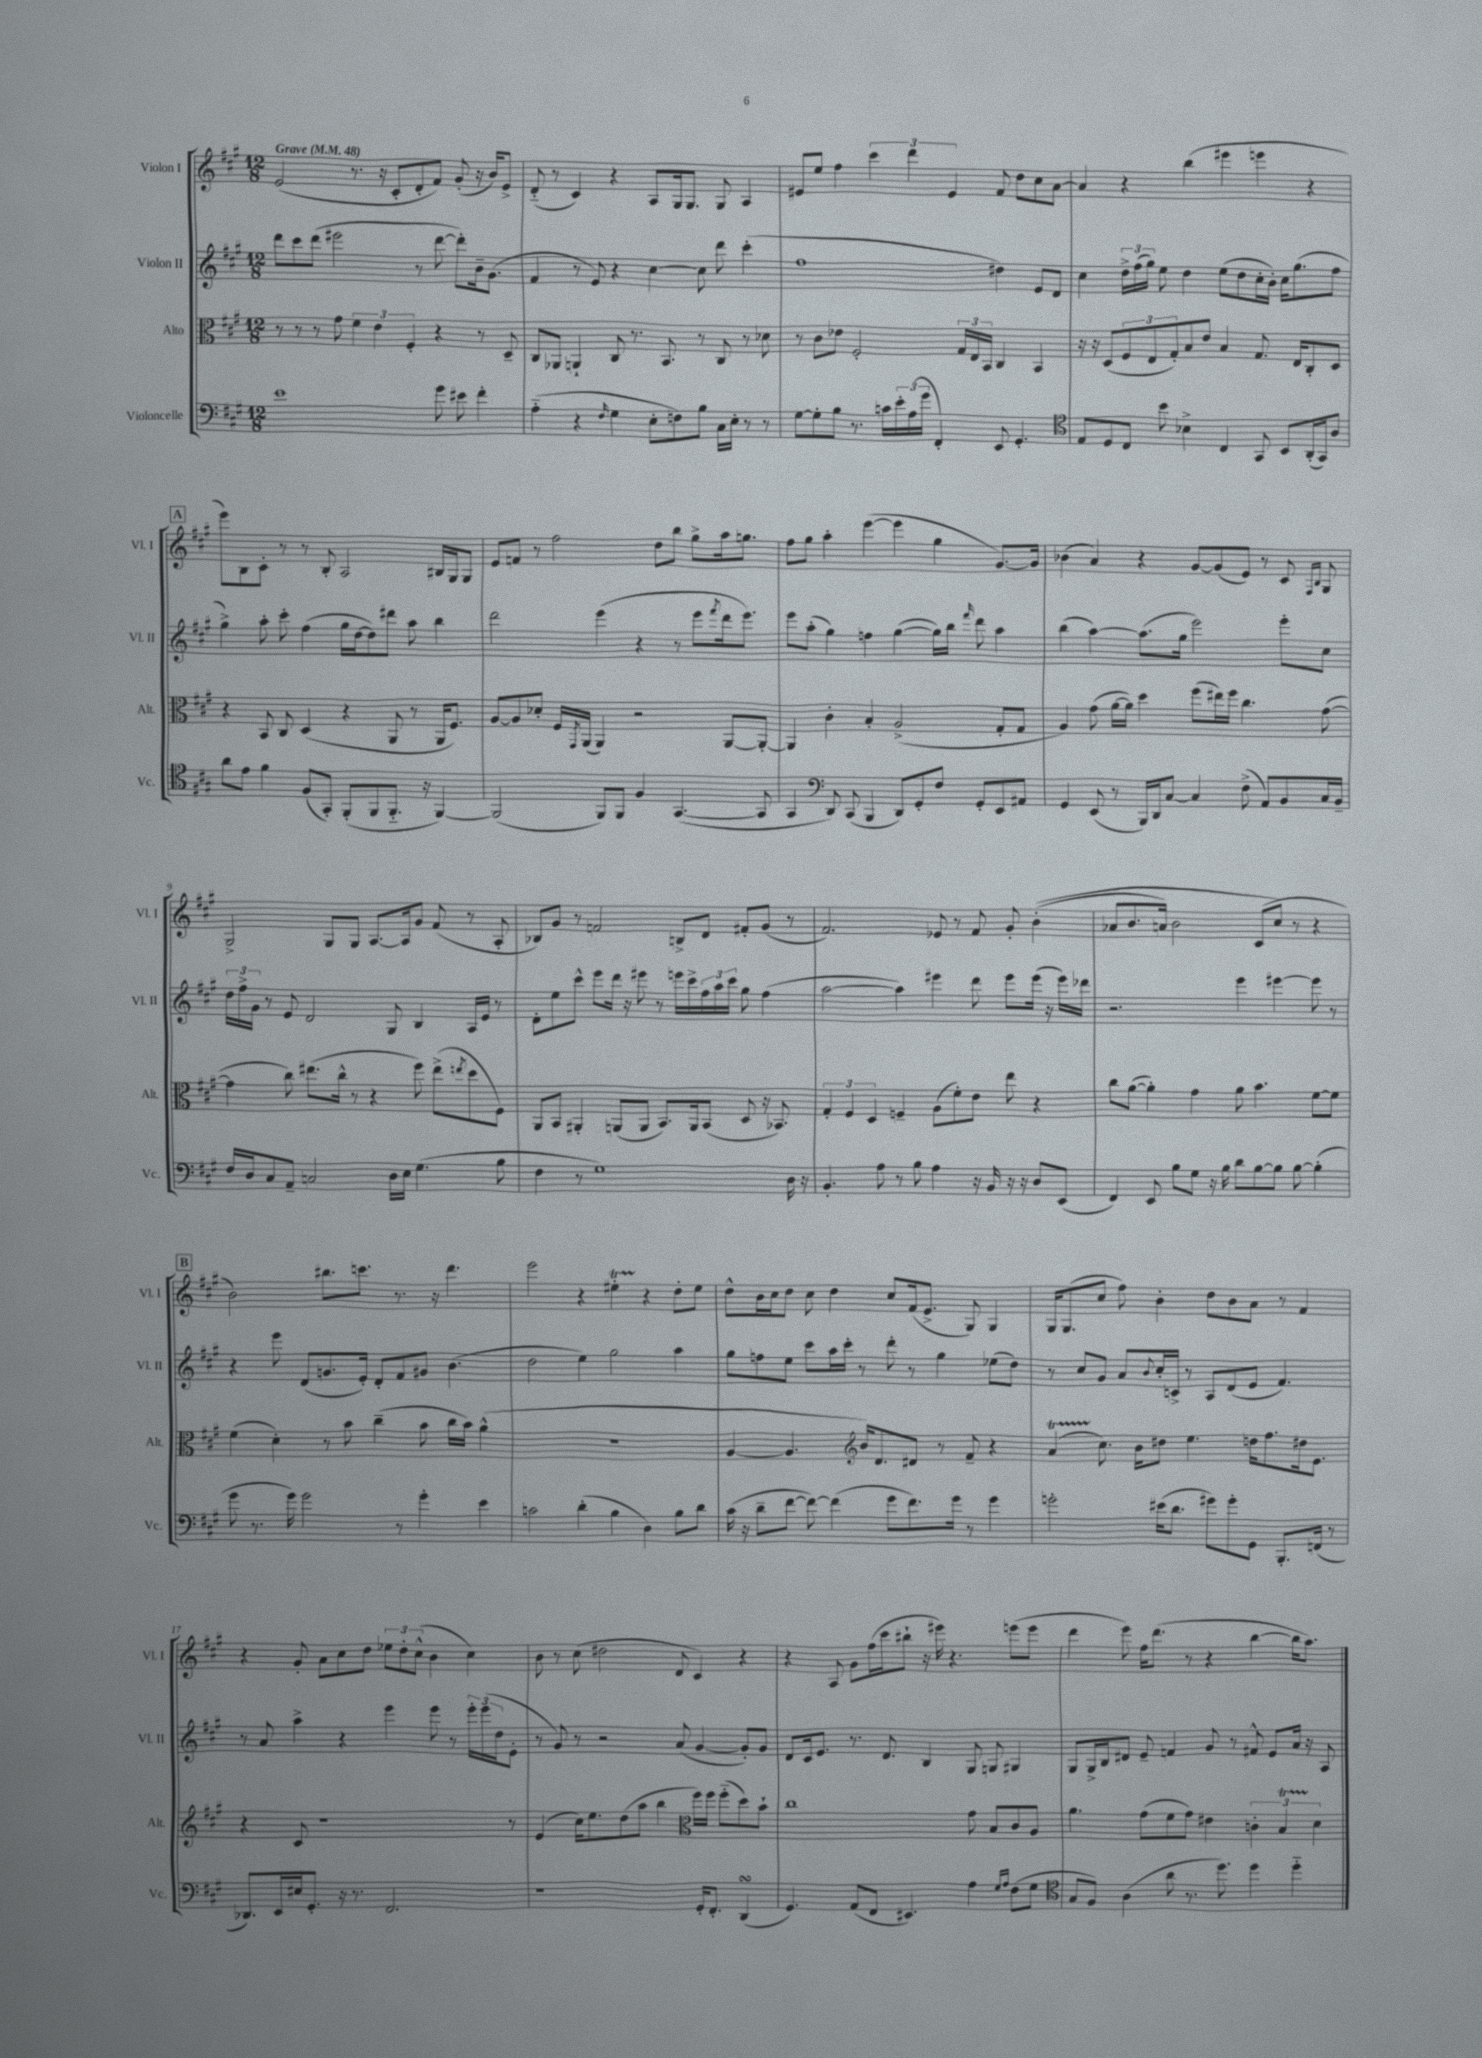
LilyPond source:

<<
\new StaffGroup <<
\new Staff = "s0" \with { instrumentName = "Violon I" shortInstrumentName = "Vl. I" } {
    \clef treble \key a \major \numericTimeSignature \time 12/8 \tempo "Grave" 4 = 48
    e'2( r8. r16 cis'8-. d'8-. fis'8) gis'8-.( r16 b'16) e'8-> |
    d'8-_( r8 cis'4) r4 a8 gis16 gis8. gis8 a4 |
    eis'8 e''8 fis''4 \tuplet 3/2 { cis'''4 d'''4 eis'4 } fis'8 d''8 cis''8 a'8~ |
    a'4 r4 b''4( eis'''4 e'''4 r4 |
    \mark \markup { \box "A" } e'''8) b8 cis'8-. r8 r8 b8-. a2 bis16 gis16 gis8 |
    e'8 f'8 r8 fis''2 d''8 b''8 gis''8-> a''16 g''8. |
    fis''8 gis''8 a''4-. e'''4~( e'''4 gis''4 gis'8.~) gis'16 |
    bes'4( a'4) r4 gis'8~ gis'8( e'8) r8 cis'8 \grace { fis16 b16 } gis8 |
    gis2-> gis8 gis8 a8.~ a16 gis'8 fis'8( r8 a8-. |
    bes8) gis'8 r8 f'2 b8-> d'8 fis'8-. gis'8( r8 |
    fis'2.) ees'8 r8 fis'8 gis'8-. b'4-.(\( |
    aes'8 b'8. a'16) b'2 cis'8( cis''8\) r8 r4 |
    \mark \markup { \box "B" } b'2) bis''8. c'''8. r8. r16 d'''4. |
    e'''2 r4 eis''4-.\startTrillSpan r4\stopTrillSpan d''8-. eis''8 |
    d''8-^ b'16 cis''16 d''8 cis''8 d''4 cis''8 fis'16( e'8.-> gis8) gis4 |
    gis16 gis8.( cis''8 fis''8) b'4-. d''8 b'8 a'8 r8 fis'4 |
    r4 gis'8-. a'8 cis''8 d''8 \tuplet 3/2 { ees''8 d''8-. cis''8-^( } b'4 cis''4) |
    b'8 r8 cis''8( dis''2 d'8 cis'4) r4 |
    r4 a8 gis'8 fis''16( cis'''16 bis''8-! r16 eis'''16) r4. e'''8( e'''8 |
    d'''4 e'''8) fis''16 d'''8.( r8 r4 b''4~ b''16 a''8.) \bar "|." |
}
\new Staff = "s1" \with { instrumentName = "Violon II" shortInstrumentName = "Vl. II" } {
    \clef treble \key a \major \numericTimeSignature \time 12/8
    d'''8 cis'''8 d'''8( eis'''2 r8 d'''8~ d'''8-.) b'16-- gis'8.( |
    fis'4 r8 e'8) r4 cis''4~ cis''8 d'''8 cis'''4-.( |
    fis''1 dis''4) e'8 d'8 |
    cis''4 \tuplet 3/2 { d''16-> fis''16( gis''16) } e''8 d''4 e''8( d''8 cis''16-. b'16-.) cis''16 gis''8.( fis''8 |
    \mark \markup { \box "A" } gis''4->) a''8-. cis'''8-. fis''4( gis''16 d''16~ d''8) dis'''8 a''8 b''4 |
    d'''2 e'''4( r4 r8 e'''8 \acciaccatura { fis'''8 } d'''16 e'''8.) |
    e'''8 a''8-.( gis''4) f''4 gis''4~( gis''16) b''16 \grace { fis'''16 } d'''8 a''4 |
    b''4( a''4~) a''8.( gis''16 e'''2) e'''8-. cis''8 |
    \tuplet 3/2 { d''16 fis''16-> gis'16 } r8 e'8 d'2 gis8 b4 a16 e'16 r8 |
    d'8-. e''8 cis'''8-^ e'''8 d'''16 r16 eis'''8 r8 e'''16 cis'''16-> \tuplet 3/2 { fis''16 a''16 cis'''16 } gis''8 fis''4( |
    a''2~ a''4) eis'''4 d'''8 eis'''8 eis'''16( r16 eis'''16) des'''16 |
    r2. e'''4 eis'''4~ eis'''8 r8 |
    \mark \markup { \box "B" } r4 e'''8 d'8( g'8. e'16-.) d'8-. fis'8 gis'8 b'4.( |
    d''2 e''4) gis''2 a''4 |
    gis''8 f''8 e''8 cis'''8 a''16 cis'''16-. r8 d'''8-. r8 gis''4 ees''8( d''8) |
    r8 cis''8 gis'8 a'8 \appoggiatura { b'8 } cis''16-. c'16-> r8 a8 d'8( e'8 fis'4.) |
    r8 a'8 a''4-> r4 e'''4 e'''8 r8 \tuplet 3/2 { e'''16-. e'''16( d''16 } e'8-. |
    r8 gis'8) r8 r2 a'8( gis'4~ gis'8-.) gis'8 |
    d'8 cis'16 e'8. r8. d'8. b4 gis8 g8 gis4 |
    gis8 gis16-> b16 dis'8 e'8-- f'4 gis'8 r8 fis'8-^ e'8 a'16 r16 a8 \bar "|." |
}
\new Staff = "s2" \with { instrumentName = "Alto" shortInstrumentName = "Alt." } {
    \clef alto \key a \major \numericTimeSignature \time 12/8
    r8 r8 r8 gis'8 \tuplet 3/2 { fis'4 e'4 fis4-. } r4 r8 d8-- |
    cis8 aes,8 a,4-! cis8 r8. b,8. r8 cis8 r8 des'8 |
    r8 cis'8 ees'8 fis2-. \tuplet 3/2 { gis16 e16 b,16 } cis4 b,4 |
    r16 r16 d8( \tuplet 3/2 { fis8 e8 gis8-.) } b8 e'8 b4 gis8. e16 cis8-. d8 |
    \mark \markup { \box "A" } r4 b,8 cis8 d4( r4 a,8 r8 a,16 fis8.) |
    a8~ a8 des'8-. fis16 \acciaccatura { gis,8 } a,16( a,4) r2 a,8~ a,8~-. |
    a,4 cis'4-. b4-. a2->( gis8-. gis8 |
    a4) gis'8( a'16~ a'16) d''4 fis''8( eis''16) fis''16 cis''4. gis'8~( |
    gis'4 cis''8) eis''8.( cis''16-^ r8 r4 fis''8) eis''8->( \acciaccatura { e''8 } d''8 fis8) |
    a,8 b,8 ais,4-. a,8( a,8 b,8.) a,16 b,8( d8 r16 bes,8.) |
    \tuplet 3/2 { gis4-. fis4 d4 } f4-- a8( fis'8-.) e'8 e''8 r4 |
    cis''8 a'8~( a'4-.) gis'4 a'8 b'4. fis'8~ fis'8 |
    \mark \markup { \box "B" } fis'4( d'4-.) r8 b'8 cis''4--( b'8 cis''16 b'16) a'4-^( |
    R1. |
    a4~ a4. \clef treble b'16) d'8. dis'8 r8 fis'8-- r4 |
    a'4\startTrillSpan( cis''8.\stopTrillSpan) b'16 dis''8 e''4. d''16 fis''8. dis''16 e'8. |
    r4 cis'8 r1 r8 |
    e'4( cis''16) e''8. d''8( a''8 b''4 \clef alto fis''16) fis''16 fis''8-_( d''8) b'8-! |
    cis''1 gis'8 b8 cis'8 a8 |
    a'4. gis'8( fis'8 gis'8) eis'4 \tuplet 3/2 { c'4-. b4\startTrillSpan d'4\stopTrillSpan } \bar "|." |
}
\new Staff = "s3" \with { instrumentName = "Violoncelle" shortInstrumentName = "Vc." } {
    \clef bass \key a \major \numericTimeSignature \time 12/8
    e'1 gis'8 eis'8 fis'4-. |
    a4-_( r4 \grace { fis16 } gis4 e8-. f8) b8 cis16 e16-. r8 r8 |
    gis8~ gis8-. b8 r8. c'16 \tuplet 3/2 { e'16-. a16( gis'16 } fis,4-.) e,8 gis,4.-. |
    \clef tenor e8 d8 cis8 b'8 bes4-> cis4 gis,8 b,8 a,16-.( gis,16) a8 |
    \mark \markup { \box "A" } a'8 e'8 fis'4 fis8( gis,8-.) fis,8-.( fis,8 fis,8.-_ r16 fis,4~) |
    fis,2( fis,8) fis,8 fis4 gis,4.~( gis,8 |
    gis,4 \clef bass d,8) cis,8( b,,4 d,8) gis,8-. fis8 gis,8-. e,8 ais,8 |
    gis,4 e,8( r8 b,,16) d,16 cis8~ cis4 fis8->( a,8) b,8 cis16 b,16-- |
    fis16 d16 cis8 a,8-- c2 d16 e16 gis4.( b8 |
    fis4 r8 gis1) d16 r16 |
    b,4.-. a8 r8 b8 a4 r16 b,16 r16 r16 d8 e,8( |
    fis,4) e,8 b8 gis8 r16 b16 d'8 b8~ b8 b8~ b4-.( |
    \mark \markup { \box "B" } gis'8 r8. gis'16) gis'2 r8 gis'4-. e'4 |
    c'2 d'4-.( b4 d4) b8 d'8 |
    cis'16( r16 d'8-- fis'8~ fis'8~) fis'4( gis'8 fis'8.) gis'16 r8 gis'4 |
    g'2-. eis'16( d'8. gis'8) gis'8-. gis,8 b,,8.-. f,16( r8 |
    des,8.) e,16 eis16 gis,8.-. r16 r8. fis,2. |
    r1 gis,16-. fis,8.-. d,4\turn( |
    gis,4.) a,8( fis,8 eis,4.) a4 \grace { gis16 a16 } fis8( gis8 |
    \clef tenor gis8 fis8) a4( a'8 r8. d''8.) d''4 d''4-_ \bar "|." |
}
>>
>>
